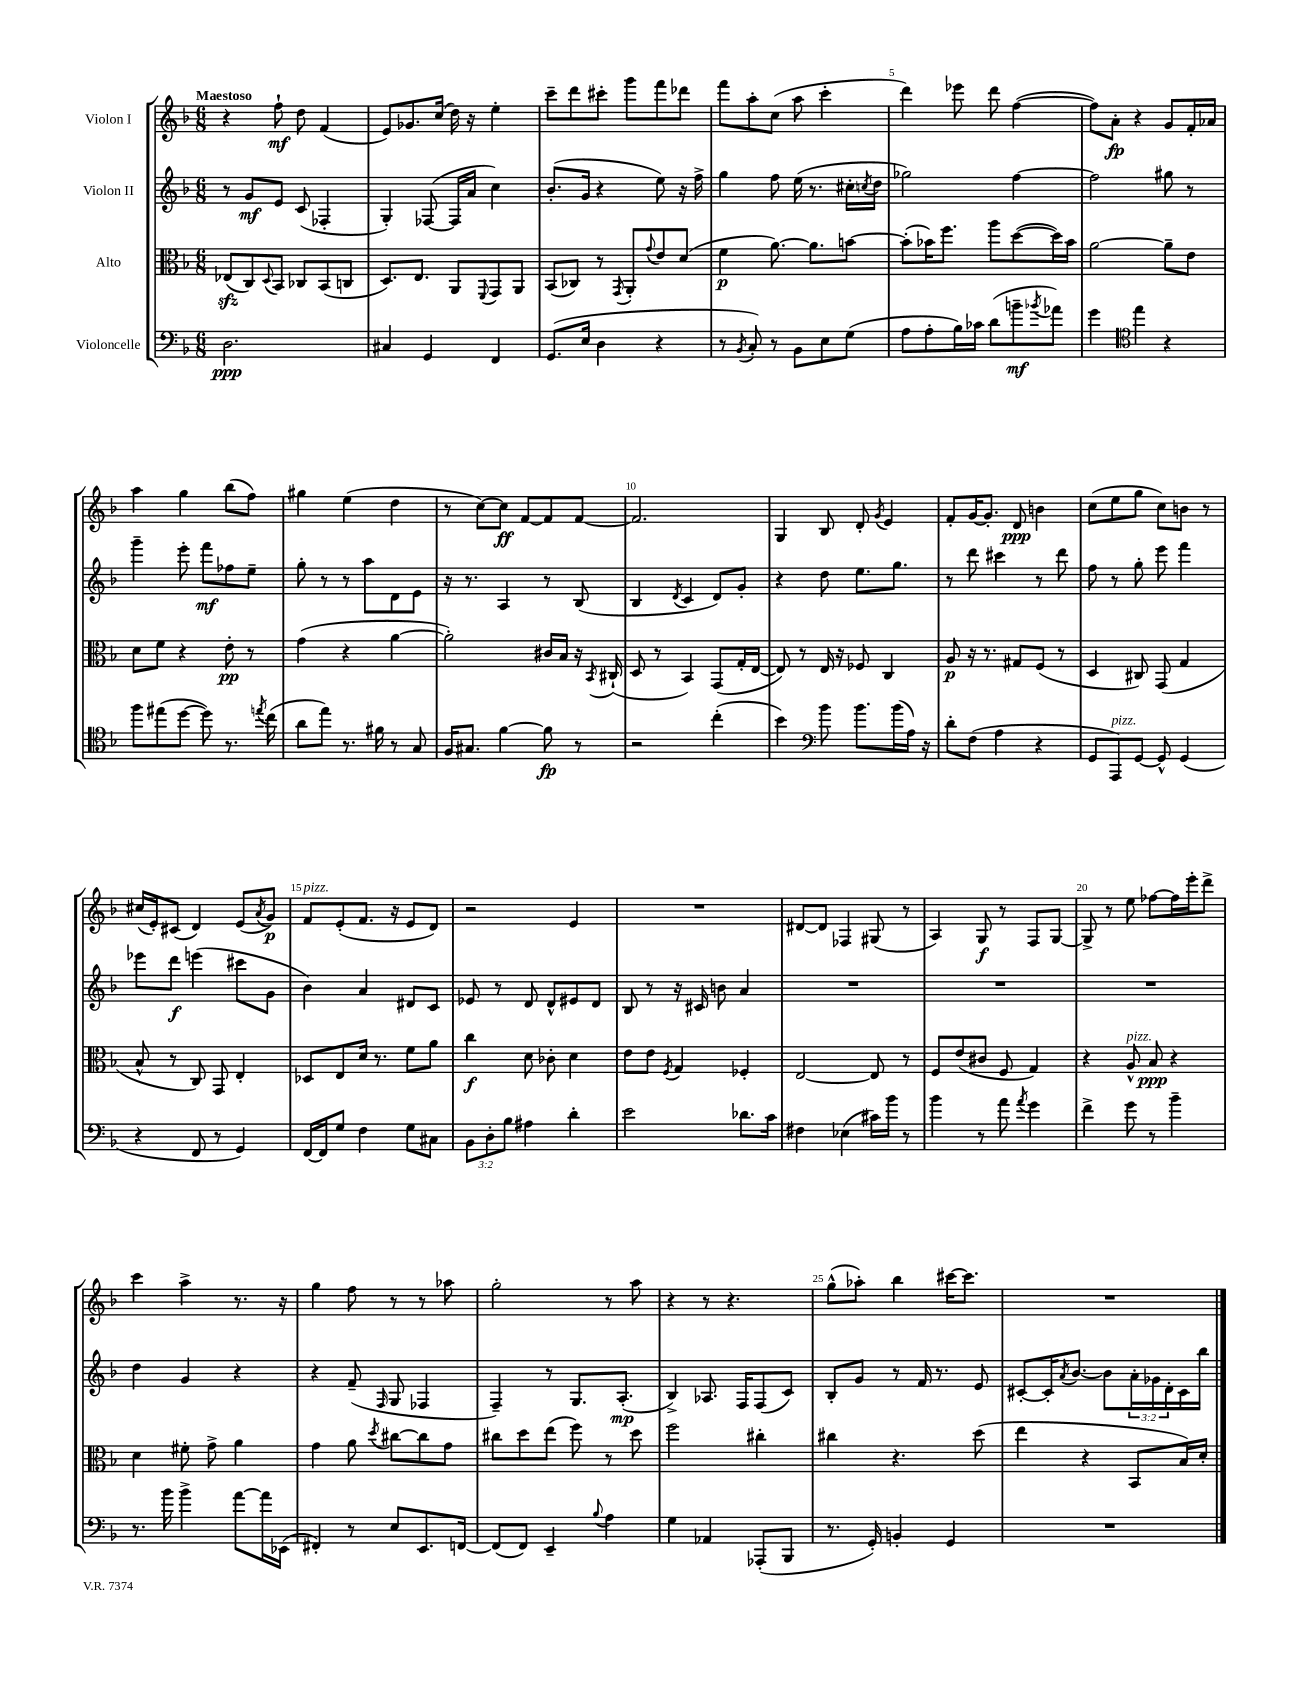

**kern	**kern	**kern	**kern
*staff4	*staff3	*staff2	*staff1
*clefF4	*clefC3	*clefG2	*clefG2
*k[b-]	*k[b-]	*k[b-]	*k[b-]
*M6/8	*M6/8	*M6/8	*M6/8
2.D	(8E-	8r	4r
.	8C)	8g	.
.	8qqD	.	.
.	8BB-	8e	8ff`
.	8C-	(8c	8dd
.	(8BB-	4F-'	(4f
.	8C	.	.
=	=	=	=
4C#	8.D)	4G')	8e)
.	.	.	8.g-
.	8.E	.	.
4GG	.	([8F-	.
.	.	.	(16cc
.	8AA	16F-]	16dd)
.	.	16a	16r
.	8qqFF	.	.
4FF	8GG	4cc)	4ee'
.	8AA	.	.
=	=	=	=
(8.GG	(8BB-	(8.b-'	8ccc~
.	8C-)	.	8ddd
16E	.	16g	.
4D	8r	4r	8ccc#'
.	8qGG	.	.
.	8AA'	.	8ggg
.	8qqg	.	.
4r	8e	8ee)	8fff
.	(8d	16r	8ddd-
.	.	16ff^	.
=	=	=	=
8r	4f	4gg	8fff
8qBB-	.	.	.
8C')	.	.	8aa'
8r	[8.a)	8ff	(8cc
8BB-	.	(16ee	8aa
.	8.a]	8.r	.
8E	.	.	4ccc'
(8G	[8b	16cc#'	.
.	.	8qcc	.
.	.	16dd	.
=	=	=	=
8A	(8b']	2gg-)	4ddd)
8A'	16b-)	.	.
.	8.ff	.	.
16B-)	.	.	8eee-
16c-	.	.	.
(8d	8aa	.	8ddd
8b~	([8dd	[4ff	([4ff
8qb-	.	.	.
8a-)	16dd])	.	.
.	16b-	.	.
=	=	=	=
4g	[2a	2ff]	8ff])
.	.	.	8a'
*clefC4	*	*	*
4ee	.	.	4r
4r	8a~]	8gg#	8g
.	8e	8r	16f'
.	.	.	16a-
=	=	=	=
8ff	8d	4ggg~	4aa
(8ee#	8f	.	.
[8dd	4r	8eee'	4gg
8dd])	.	8fff	.
8.r	8e'	8ff-	(8bb-
.	8r	8ee~	8ff)
8qee	.	.	.
(16cc	.	.	.
=	=	=	=
8a	(4g	8gg'	4gg#
8ee)	.	8r	.
8.r	4r	8r	(4ee
.	.	8aa	.
16f#	.	.	.
8r	[4a	8d	4dd
8G	.	8e	.
=	=	=	=
16F	2a'])	16r	8r
8.G#	.	8.r	.
.	.	.	[8cc)
[4f	.	4A	8cc]
.	.	.	[8f
8f]	16c#	8r	8f]
.	16B-	.	.
8r	16r	(8B-	[8f
.	8qBB-	.	.
.	(16C#`	.	.
=	=	=	=
2r	8D	4B-	2.f]
.	8r	.	.
.	.	8qd	.
.	4BB-)	4c	.
(4cc'	(8GG	8d)	.
.	16G'	8g'	.
.	[16E	.	.
=	=	=	=
4b-)	8E])	4r	4G
.	8r	.	.
*clefF4	*	*	*
8b-	16E	8dd	8B-
.	16r	.	.
8.b-	8F-	8.ee	8d'
.	.	.	8qg
.	4C	.	4e
(16b-	.	8.gg	.
16A)	.	.	.
16r	.	.	.
=	=	=	=
8d'	8A	8r	8f'
(8F	16r	8ddd	[16g
.	8.r	.	8.g']
4A	.	4ccc#	.
.	8G#	.	8d
4r	(8F	8r	4b
.	8r	8ddd	.
=	=	=	=
8GG	4D	8ff	(8cc
8AAA)	.	8r	8ee
[8GG	8C#)	8gg'	8gg
8GG^^]	(8GG	8eee	8cc)
(4GG	4G	4fff	8b
.	.	.	8r
=	=	=	=
4r	8B-^^	8eee-	(16cc#
.	.	.	16e')
.	8r	8ddd	(8c#
8FF	8C)	(4eee	4d)
8r	8GG	.	.
4GG)	4E'	8ccc#	(8e
.	.	.	8qa
.	.	8g	8g)
=	=	=	=
[16FF	8D-	4b-)	8f
16FF]	.	.	.
8G	8E	.	(8e'
4F	16d	4a	8.f
.	8.r	.	.
.	.	.	16r
8G	8f	8d#	8e
8C#	8a	8c	8d)
=	=	=	=
12BB-	4cc	8e-	2r
12D'	.	.	.
.	.	8r	.
12B-	.	.	.
4A#	8d	8d	.
.	8c-'	8d^^	.
4d'	4d	8e#	4e
.	.	8d	.
=	=	=	=
2e	8e	8B-	2.r
.	8e	8r	.
.	8qF	.	.
.	4G	16r	.
.	.	16c#	.
.	.	8b	.
8.d-	4F-'	4a	.
16c	.	.	.
=	=	=	=
4F#	[2E	2.r	[8d#
.	.	.	8d#]
(4E-	.	.	4F-
16c#)	8E]	.	(8G#
16b-	.	.	.
8r	8r	.	8r
=	=	=	=
4b-	8F	2.r	4A)
.	(8e	.	.
8r	8c#	.	8G
8a	8F	.	8r
8qa	.	.	.
4g	4G)	.	8F
.	.	.	[8G
=	=	=	=
4f^	4r	2.r	8G^]
.	.	.	8r
8g	8A^^	.	8ee
8r	8B-	.	[8ff-
4b-~	4r	.	16ff-]
.	.	.	16eee'
.	.	.	8ddd^
=	=	=	=
8.r	4d	4dd	4ccc
16b-	.	.	.
4b-^	8f#'	4g	4aa^
.	8g^	.	.
[8a	4a	4r	8.r
16a]	.	.	.
(16EE-	.	.	16r
=	=	=	=
4FF#')	4g	4r	4gg
8r	8a	(8f~	8ff
.	8qdd	16qqF	.
8E	[8cc#	8G	8r
8.EE	8cc#]	4F-	8r
.	8g	.	8aa-
[16FF	.	.	.
=	=	=	=
(8FF]	8cc#	4F~)	2gg'
8FF)	8dd	.	.
4EE~	(8ee	8r	.
.	8ff)	8.G	.
8qqB-	.	.	.
4A	8r	.	8r
.	.	(8.A'	.
.	8dd	.	8aa
=	=	=	=
4G	2ff	4B-^)	4r
4AA-	.	8.A-	8r
.	.	.	4.r
.	.	16F	.
(8AAA-'	4cc#'	(8F	.
8BBB-	.	8c)	.
=	=	=	=
8.r	4cc#	8B-'	(8gg^^
.	.	8g	8aa-')
16GG')	.	.	.
4BB'	4.r	8r	4bb-
.	.	16f	.
.	.	8.r	.
4GG	.	.	[16ccc#
.	.	.	8.ccc#]
.	(8dd	8e	.
=	=	=	=
2.r	4ee	[8c#'	2.r
.	.	16c#']	.
.	.	8qa	.
.	.	[8.b-	.
.	4r	.	.
.	.	8b-]	.
.	8BB-	24a'	.
.	.	24g-	.
.	.	24d'	.
.	16B-)	16c#	.
.	16d'	16bb-	.
==	==	==	==
*-	*-	*-	*-
